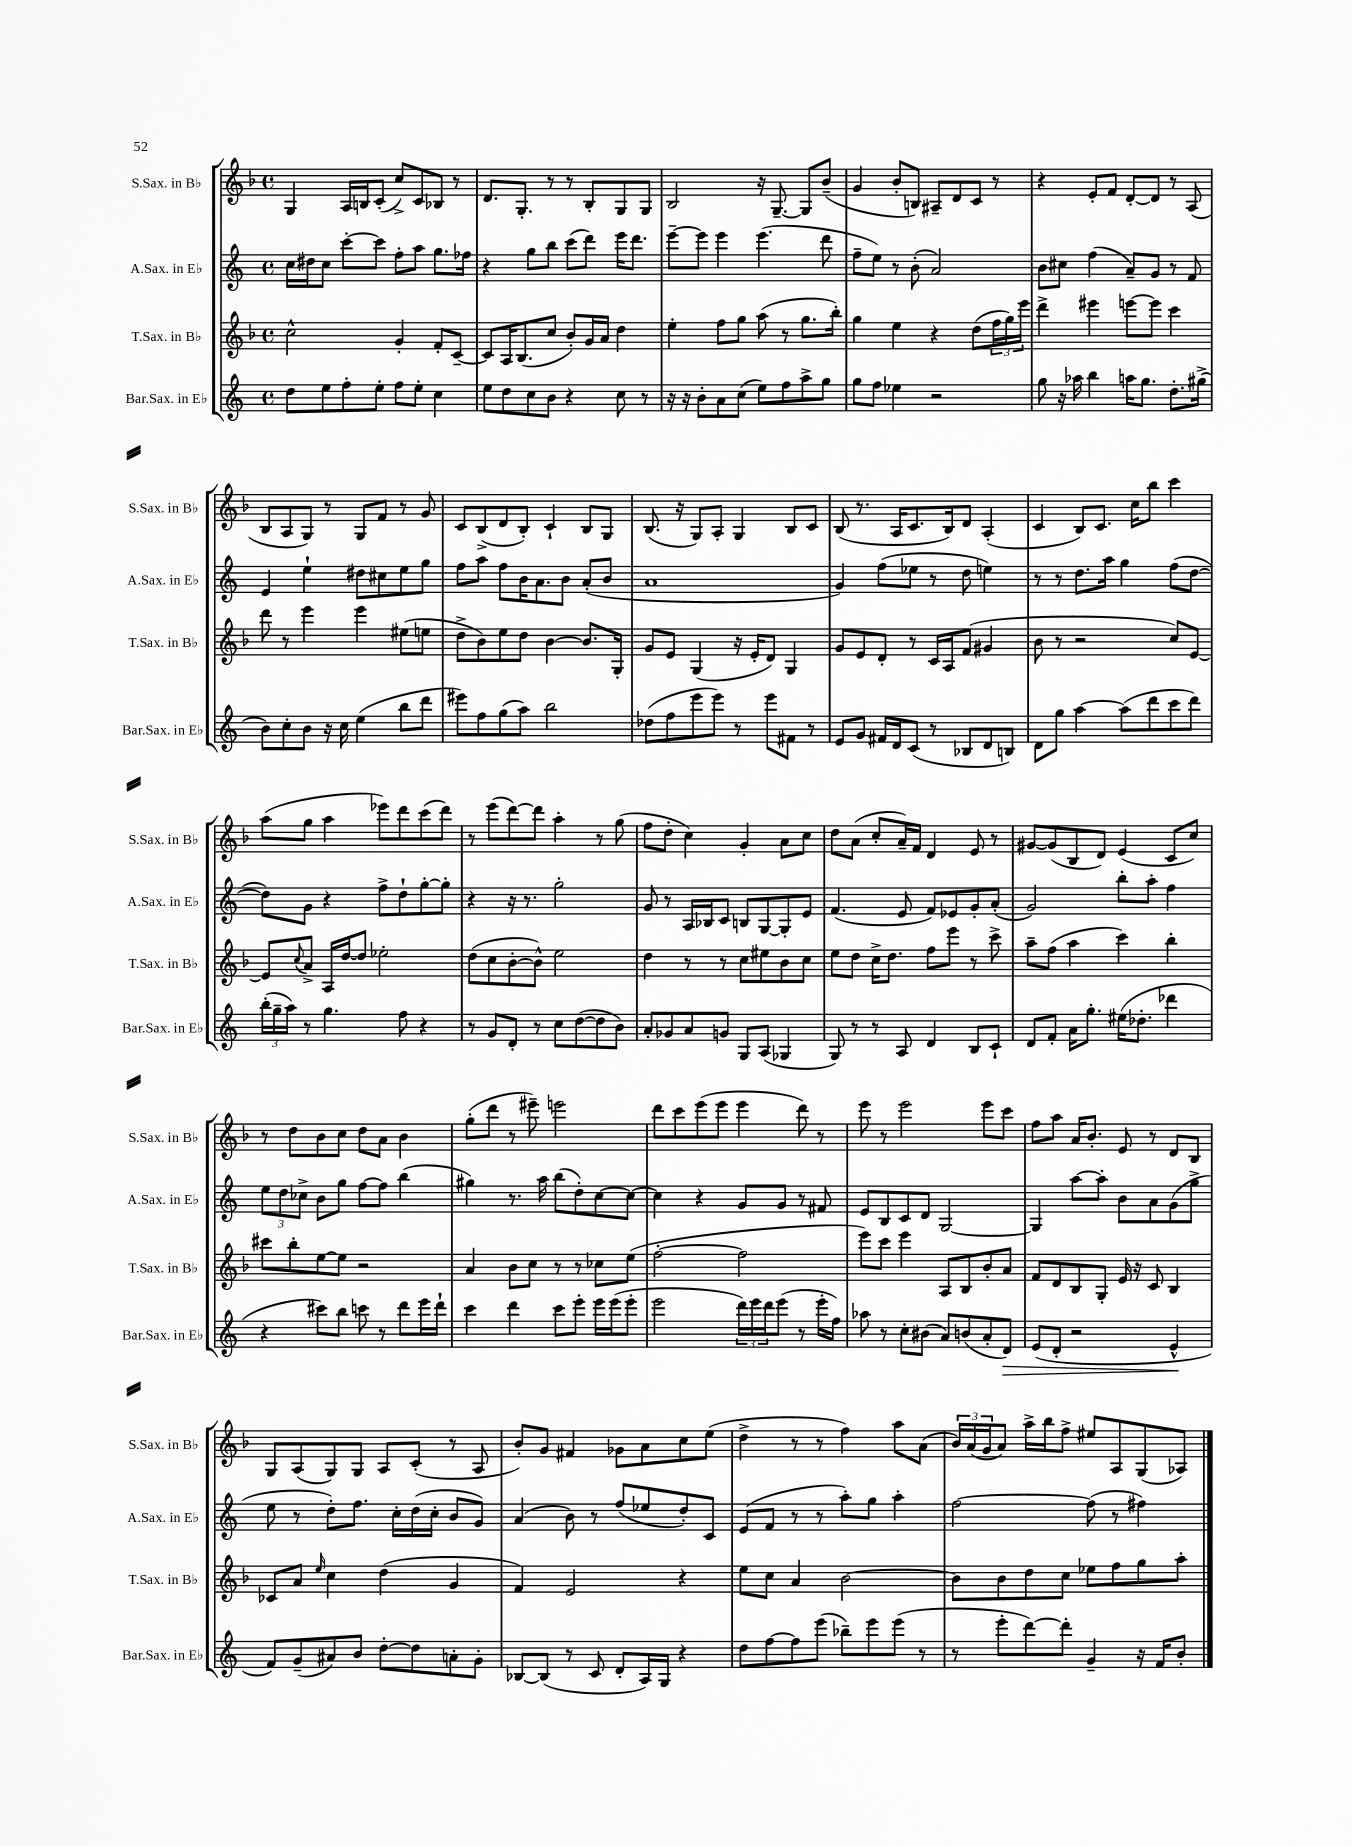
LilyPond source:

<<
\new StaffGroup <<
\new Staff = "s0" \with { instrumentName = "S.Sax. in Bb" shortInstrumentName = "S.Sax. in Bb" } {
    \clef treble \key f \major \defaultTimeSignature \time 4/4
    g4 a16 b16 c'8-.( c''8->) c'8 bes8 r8 |
    d'8. g8.-. r8 r8 bes8-. g8 g8 |
    bes2 r16 g8.~-- g8 bes'8--( |
    g'4 bes'8-. b8) ais8-- d'8 c'8 r8 |
    r4 e'8-. f'8 d'8~-. d'8 r8 a8( |
    bes8 a8 g8) r8 g8 f'8 r8 g'8 |
    c'8 bes8->( d'8 bes8-.) c'4-! bes8 g8 |
    bes8.( r16 g8) a8-. g4 bes8 c'8 |
    bes8( r8. a16 c'8. bes16) d'8 a4-.( |
    c'4 bes8) c'8. c''16 bes''8 c'''4 |
    a''8( g''8 a''4 ees'''8) d'''8 c'''8( d'''8) |
    r8 e'''8( d'''8~) d'''8 a''4-. r8 g''8( |
    f''8 d''8-. c''4) g'4-. a'8 c''8 |
    d''8 a'8( c''8-. a'16--) f'16 d'4 e'8 r8 |
    gis'8~ gis'8( bes8 d'8) e'4( c'8 c''8) |
    r8 d''8 bes'8 c''8 d''8 a'8 bes'4 |
    g''8-.( d'''8 r8 eis'''8--) e'''2 |
    d'''8 c'''8 e'''8( e'''8 e'''4 d'''8) r8 |
    e'''8 r8 e'''2 e'''8 c'''8 |
    f''8 a''8 a'16 bes'8.-. e'8 r8 d'8 bes8 |
    g8 a8( g8) g8 a8 c'8-.( r8 a8 |
    bes'8-.) g'8 fis'4 ges'8 a'8 c''8 e''8( |
    d''4-> r8 r8 f''4) a''8 a'8( |
    \tuplet 3/2 { bes'16) a'16( g'16 } a'8) a''16-> bes''16 f''8-> eis''8 a8 g8( aes8) \bar "|." |
}
\new Staff = "s1" \with { instrumentName = "A.Sax. in Eb" shortInstrumentName = "A.Sax. in Eb" } {
    \clef treble \key c \major \defaultTimeSignature \time 4/4
    c''16 dis''16 c''8 c'''8~-. c'''8 f''8-. a''8 g''8. fes''16 |
    r4 g''8 b''8 c'''8( d'''8) e'''16 d'''8. |
    e'''8~-- e'''8 e'''4 e'''4.( d'''8 |
    f''8-- e''8) r8 b'8-.( a'2) |
    b'8 cis''8 f''4( a'8--) g'8 r8 f'8 |
    e'4 e''4-! dis''8 cis''8 e''8 g''8 |
    f''8 a''8 f''8 b'16 a'8. b'8 a'8-.( b'8 |
    a'1 |
    g'4) f''8( ees''8 r8 d''8 e''4) |
    r8 r8 d''8. a''16 g''4 f''8( d''8~ |
    d''8) g'8 r4 f''8-> d''8-! g''8~-. g''8-. |
    r4 r16 r8. g''2-. |
    g'8 r8 a16 bes16 c'8 b8 g8~ g8-. e'8 |
    f'4.( e'8 f'8) ees'8 g'8-. a'8-.( |
    g'2) b''8-. a''8-. f''4 |
    \tuplet 3/2 { e''8 d''8 ces''8-> } b'8 g''8 f''8~ f''8 b''4( |
    gis''4) r8. a''16 b''8( d''8-.) c''8~ c''8~ |
    c''4 r4 g'8 g'8 r8 fis'8 |
    e'8 b8 c'8 d'8 g2~ |
    g4 a''8~ a''8-. b'8 a'8 g'8( g''8-> |
    e''8 r8 d''8-.) f''8. c''16-. d''16( c''16-. b'8 g'8) |
    a'4( b'8) r8 f''8( ees''8 d''8-.) c'8 |
    e'8( f'8 r8 r8 a''8-.) g''8 a''4-. |
    f''2~ f''8( r8 fis''4) \bar "|." |
}
\new Staff = "s2" \with { instrumentName = "T.Sax. in Bb" shortInstrumentName = "T.Sax. in Bb" } {
    \clef treble \key f \major \defaultTimeSignature \time 4/4
    c''2-^ g'4-. f'8-. c'8~-- |
    c'8 a16 bes8.( c''8 bes'8-.) g'16 a'16 d''4 |
    e''4-. f''8 g''8 a''8( r8 g''8. bes''16-.) |
    g''4 e''4 r4 d''8( \tuplet 3/2 { f''16 g''16) e'''16 } |
    d'''4-> eis'''4 e'''8~ e'''8 c'''4 |
    d'''8 r8 e'''4 e'''4 eis''8( e''8 |
    d''8-> bes'8) e''8 d''8 bes'4~ bes'8. g16-. |
    g'8 e'8 g4( r16 e'16-. d'8) g4 |
    g'8 e'8 d'8-. r8 c'16 a16 f'8( gis'4 |
    bes'8 r8 r2 c''8) e'8~ |
    e'8 \appoggiatura { c''8 } a'8-> a16 d''16~ d''8 ees''2-. |
    d''8( c''8 bes'8~-. bes'8-^) e''2 |
    d''4 r8 r8 c''8 eis''8 bes'8 c''8 |
    e''8 d''8 c''16-> d''8. f''8 e'''8 r8 c'''8-> |
    a''8-- f''8( a''4 c'''4) bes''4-. |
    cis'''8 bes''8-. e''8~ e''8 r2 |
    a'4 bes'8 c''8 r8 r8 ces''8 e''8( |
    f''2~-. f''2 |
    e'''8) c'''8 e'''4 a8 bes8 bes'8-. a'8 |
    f'8 d'8 bes8 g8-. e'16 r16 c'8 bes4 |
    ces'8 a'8 \grace { e''16 } c''4 d''4( g'4 |
    f'4) e'2 r4 |
    e''8 c''8 a'4 bes'2~ |
    bes'8 bes'8 d''8 c''8 ees''8 f''8 g''8 a''8-. \bar "|." |
}
\new Staff = "s3" \with { instrumentName = "Bar.Sax. in Eb" shortInstrumentName = "Bar.Sax. in Eb" } {
    \clef treble \key c \major \defaultTimeSignature \time 4/4
    d''8 e''8 f''8-. e''8-. f''8 e''8-. c''4 |
    e''8 d''8 c''8 b'8 r4 c''8 r8 |
    r16 r16 b'8-. a'8 c''8( e''8) f''8 a''8-> g''8 |
    g''8 f''8 ees''4 r2 |
    g''8 r16 aes''16 b''4 a''16 g''8. d''8.-. gis''16->( |
    b'8) c''8-. b'8 r16 c''16 e''4( b''8 d'''8 |
    eis'''8) f''8 g''8( a''8) b''2 |
    des''8( f''8 e'''8 e'''8) r8 e'''8 fis'8 r8 |
    e'8 g'8 fis'16 d'16 c'8( r8 bes8 d'8 b8) |
    d'8 g''8 a''4~ a''8( d'''8 c'''8 d'''8) |
    \tuplet 3/2 { b''16-.( g''16-- a''16) } r8 g''4. f''8 r4 |
    r8 g'8 d'8-. r8 c''8 d''8~( d''8 b'8) |
    a'8-. ges'8 a'8 g'8 g8 a8( ges4 |
    g8) r8 r8 a8 d'4 b8 c'8-! |
    d'8 f'8-. a'16 g''8.-. eis''16( des''8.-. des'''4 |
    r4 cis'''8) b''8 c'''8 r8 d'''8 e'''16 d'''16-! |
    c'''4 d'''4 c'''8 e'''8-. e'''16 e'''16( e'''8-. |
    e'''2 \tuplet 3/2 { d'''16) e'''16 d'''16 } e'''8( r8 e'''16-. f''16) |
    aes''8 r8 c''8-. bis'8( a'8) b'8( a'8-. d'8\>) |
    e'8( d'8-. r2 e'4-^\! |
    f'8) g'8--( ais'8) b'8 d''8~-. d''8 a'8-. g'8-. |
    bes8~ bes8( r8 c'8 d'8-. a16) g16 r4 |
    d''8 f''8~ f''8 e'''8( bes''8--) e'''8 e'''8( r8 |
    r8 e'''8-. d'''8~) d'''8-. g'4-- r16 f'16 b'8-. \bar "|." |
}
>>
>>
\layout { \context { \Score \remove "Bar_number_engraver" } }
